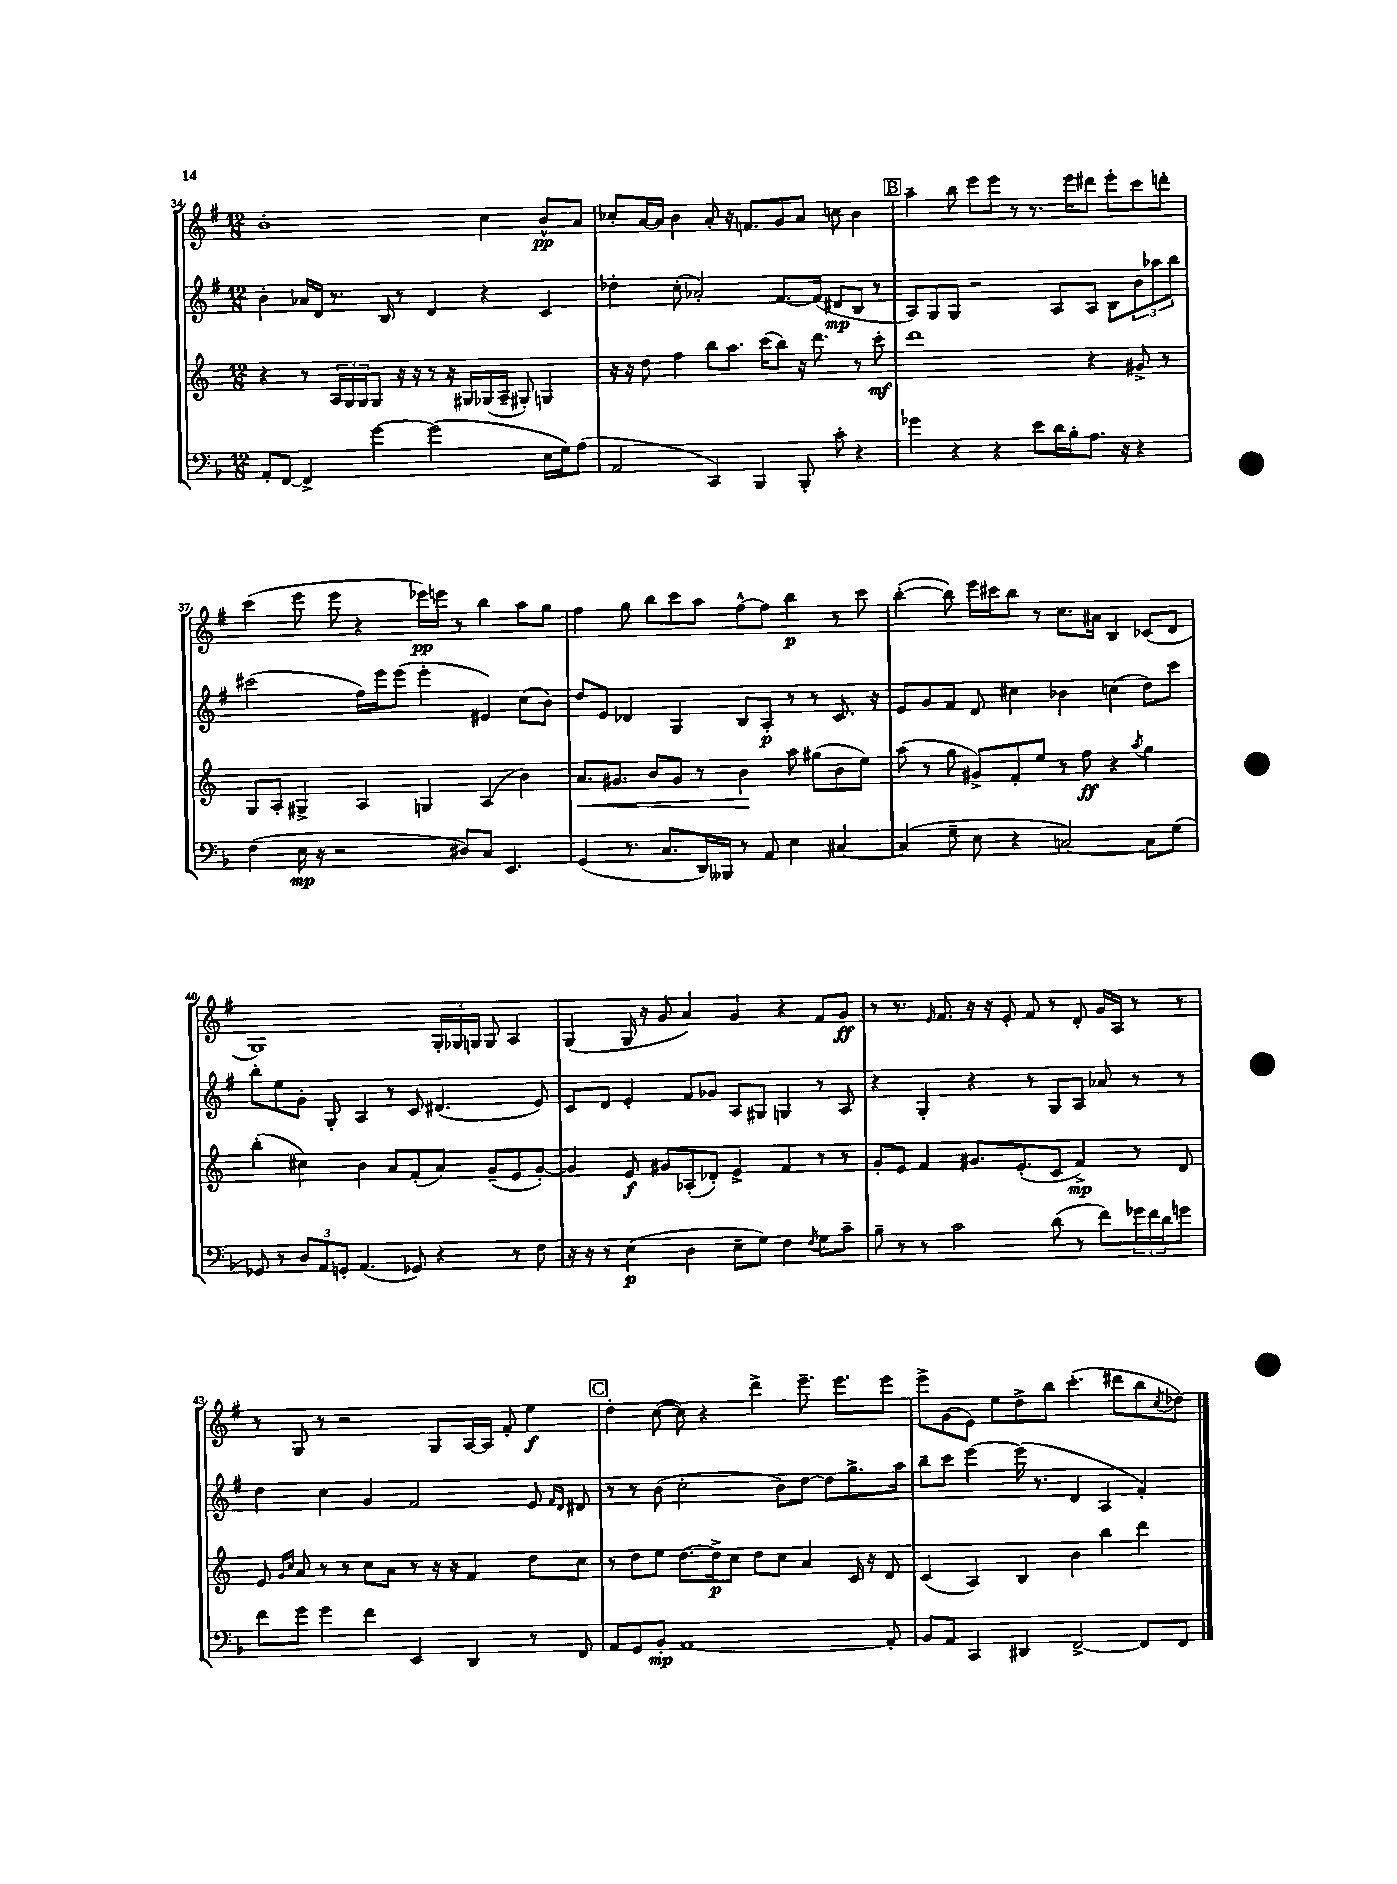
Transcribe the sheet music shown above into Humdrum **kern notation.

**kern	**dynam	**kern	**dynam	**kern	**dynam	**kern	**dynam
*part4	*part4	*part3	*part3	*part2	*part2	*part1	*part1
*staff4	*staff4	*staff3	*staff3	*staff2	*staff2	*staff1	*staff1
*clefF4	*	*clefG2	*	*clefG2	*	*clefG2	*
*k[b-]	*	*k[]	*	*k[f#]	*	*k[f#]	*
*M12/8	*	*M12/8	*	*M12/8	*	*M12/8	*
=34	=34	=34	=34	=34	=34	=34	=34
8AA'/L	.	4r	.	4b'\	.	1b'	.
[8FF/J	.	.	.	.	.	.	.
4FF^/]	.	8r	.	16a-X/LL	.	.	.
.	.	.	.	16d/JJ	.	.	.
.	.	24A/LL	.	8.r	.	.	.
.	.	24G/	.	.	.	.	.
.	.	24G/J	.	.	.	.	.
[4g\	.	8G/J	.	.	.	.	.
.	.	.	.	16B/	.	.	.
.	.	16r	.	8r	.	.	.
.	.	16r	.	.	.	.	.
(2g\]	.	8r	.	4d/	.	.	.
.	.	16r	.	.	.	.	.
.	.	16G#X/LL	.	.	.	.	.
.	.	(16G-X/	.	4r	.	4cc\	.
.	.	16A~/JJ	.	.	.	.	.
.	.	8G#X'/)	.	.	.	.	.
16E\LL	.	4Gn/	.	4c/	.	8b^^/L	pp
16G\J)	.	.	.	.	.	.	.
(8A\J	.	.	.	.	.	8a/J	.
=35	=35	=35	=35	=35	=35	=35	=35
2AA/	.	16r	.	4dd-X'\	.	8cc-X'/L	.
.	.	16r	.	.	.	.	.
.	.	8dd\	.	.	.	[16a/L	.
.	.	.	.	.	.	16a/JJ]	.
.	.	4ff\	.	(8cc'\	.	4b\	.
.	.	.	.	2a-X'/)	.	.	.
4CC/)	.	8bb\L	.	.	.	8a'/	.
.	.	8.aa\J	.	.	.	16r	.
.	.	.	.	.	.	8.fn/L	.
4BBB-/	.	.	.	.	.	.	.
.	.	(16ccc\KL	.	.	.	.	.
.	.	8bb\J)	.	[8.f#/L	.	8g/	.
8BBB-'/	.	16r	.	.	.	8a/J	.
.	.	8.ddd\	.	(16f#/Jk]	.	.	.
8c'\	.	.	.	8d#X/L	mp	8ccn\	.
4r	.	8r	.	8B/J	.	4b\	.
.	.	8ccc'\	mf	8r	.	.	.
!!LO:REH:place=s1:t=B
=36	=36	=36	=36	=36	=36	=36	=36
4g-X\	.	1ddd	.	8A/L)	.	4aa~\	.
.	.	.	.	8G/	.	.	.
4r	.	.	.	8G/J	.	8bb\	.
.	.	.	.	2r	.	8eee\L	.
4r	.	.	.	.	.	8eee\J	.
.	.	.	.	.	.	8r	.
8e\L	.	.	.	.	.	8.r	.
16d\L	.	.	.	8A/L	.	.	.
16B-'\J	.	.	.	.	.	16eee\KL	.
8.A\J	.	4r	.	8A/J	.	8ddd#X\J	.
.	.	.	.	8B\L	.	8eee'\L	.
16r	.	.	.	.	.	.	.
4r	.	8g#X^/	.	12b\	.	8ccc\	.
.	.	.	.	12aa-X\	.	.	.
.	.	8r	.	.	.	8dddn'\J	.
.	.	.	.	12bb\J	.	.	.
!!LO:LB:g=z
=37	=37	=37	=37	=37	=37	=37	=37
(4F\	.	8G/L	.	(2ccc#X\	.	(4ccc\	.
.	.	8A'/J	.	.	.	.	.
16E\	mp	4G#X^/	.	.	.	8eee\	.
16r	.	.	.	.	.	.	.
2r	.	.	.	.	.	8eee\	.
.	.	4A/	.	16ff#\LL)	.	4r	.
.	.	.	.	16eee\J	.	.	.
.	.	.	.	(8eee\J	.	.	.
.	.	4Gn/	.	4eee'\	.	16eee-X\LL)	pp
.	.	.	.	.	.	16eeen\JJ	.
8D#X/L)	.	.	.	.	.	8r	.
8C/J	.	(4A/	.	4e#X/)	.	4bb\	.
4.EE/	.	.	.	.	.	.	.
.	.	4b\)	.	(8cc\L	.	8aa\L	.
.	.	.	.	8b\J)	.	8gg\J	.
=38	=38	=38	=38	=38	=38	=38	=38
!	!	!	!LO:HP:b	!	!	!	!
(4GG/	.	8.a/L	<	8dd/L	.	4ff#\	.
.	.	.	.	8e/J	.	.	.
.	.	8.g#X/J	.	.	.	.	.
8.r	.	.	.	4d-X/	.	8gg\	.
.	.	8b/L	.	.	.	8bb\L	.
8.C/L	.	.	.	.	.	.	.
.	.	8g#/J	.	4G/	.	8ccc\	.
16DD/L)	.	8r	.	.	.	8aa\J	.
16BBB--X/JJ	.	.	.	.	.	.	.
8r	.	4b\	.	8B/L	.	[8ff#^^\L	.
8AA/	.	.	.	8A'/J	p	8ff#\J]	.
4E\	.	8aa\	[	8r	.	4bb\	p
.	.	(8gg#X\L	.	8r	.	.	.
[4C#X/	.	8b\	.	8.c/	.	8r	.
.	.	8ee\J)	.	.	.	8ccc\	.
.	.	.	.	16r	.	.	.
=39	=39	=39	=39	=39	=39	=39	=39
(4C#/]	.	(8aa\	.	8e/L	.	([4bb'\	.
.	.	8r	.	8g/	.	.	.
8G~\	.	8gg\	.	8f#/J	.	8bb\])	.
8E\	.	8g#X^/L)	.	8d/	.	16eee\LL	.
.	.	.	.	.	.	16ccc#X\J	.
4r	.	8f'/	.	4cc#X\	.	8bb\J	.
.	.	8ee/J	.	.	.	8r	.
[2Cn/)	.	8r	.	4b-X\	.	8.cc\L	.
.	.	8ff\	ff	.	.	.	.
.	.	.	.	.	.	16a#X\Jk	.
.	.	4r	.	(4ccn\	.	4B/	.
.	.	8qaa/	.	.	.	.	.
8C\L]	.	4gg\	.	8dd\L)	.	(8c-X/L	.
(8G\J	.	.	.	8ccc\J	.	8d/J	.
!!LO:LB:g=z
=40	=40	=40	=40	=40	=40	=40	=40
8GG-X/)	.	(4bb'\	.	8bb'\L	.	1G)	.
8r	.	.	.	8ee\	.	.	.
12D/L	.	4cc#X\)	.	8g'\J	.	.	.
12AA/	.	.	.	.	.	.	.
.	.	.	.	8G'/	.	.	.
12GGn'/J	.	.	.	.	.	.	.
(4.AA/	.	4b\	.	4A/	.	.	.
.	.	8a/L	.	8r	.	.	.
8GG-X/)	.	(8f'/	.	8c/	.	.	.
4r	.	8a/J)	.	(4.d#X/	.	24G'/LL	.
.	.	.	.	.	.	24G-X/	.
.	.	.	.	.	.	24Gn/JJ	.
.	.	(8g~/L	.	.	.	8G/	.
8r	.	8e/	.	.	.	4A/	.
8F\	.	[8g'/J)	.	8e/)	.	.	.
=41	=41	=41	=41	=41	=41	=41	=41
16r	.	4g/]	.	8c/L	.	(4G/	.
16r	.	.	.	.	.	.	.
8r	.	.	.	8d/J	.	.	.
(4E\	p	8e/	f	4e'/	.	16G/	.
.	.	.	.	.	.	16r	.
.	.	8g#X/L	.	.	.	8g/	.
4D\	.	(8A-X'/	.	8f#/L	.	4a/)	.
.	.	8d-X'/J)	.	8g-X/J	.	.	.
8E~\L	.	4e^/	.	8A/L	.	4g/	.
8G\J)	.	.	.	8G#X/J	.	.	.
4F\	.	4f/	.	4Gn/	.	4r	.
8qF/	.	.	.	.	.	.	.
8G\L	.	8r	.	8r	.	8f#/L	.
8c~\J	.	8r	.	8A/	.	8g/J	ff
=42	=42	=42	=42	=42	=42	=42	=42
8B-~\	.	8g'/L	.	4r	.	8r	.
8r	.	8e/J	.	.	.	8.r	.
8r	.	4f/	.	4G'/	.	.	.
.	.	.	.	.	.	16qqe/	.
.	.	.	.	.	.	8.f#/	.
2c\	.	.	.	.	.	.	.
.	.	8.g#X/L	.	4r	.	16r	.
.	.	.	.	.	.	16r	.
.	.	.	.	.	.	8e'/	.
.	.	(8.e'/	.	.	.	.	.
.	.	.	.	8r	.	8f#/	.
(8d\	.	8c/J	.	8G/L	.	8r	.
8r	.	4f^/)	mp	8A/J	.	8d'/	.
8f\L)	.	.	.	8a-X/	.	16g/LL	.
.	.	.	.	.	.	16A/JJ	.
24g-X\L	.	8r	.	8r	.	8r	.
24f\	.	.	.	.	.	.	.
24d\J	.	.	.	.	.	.	.
8gn\J	.	8d/	.	8r	.	8r	.
!!LO:LB:g=z
=43	=43	=43	=43	=43	=43	=43	=43
8f\L	.	8e/	.	4dd\	.	8r	.
.	.	16qqg/LL	.	.	.	.	.
.	.	16qqcc/JJ	.	.	.	.	.
8g\J	.	8a/	.	.	.	8G/	.
4g\	.	8r	.	4cc\	.	8r	.
.	.	8r	.	.	.	2r	.
4f\	.	8cc\L	.	4g/	.	.	.
.	.	8a\J	.	.	.	.	.
4EE/	.	8r	.	2f#/	.	.	.
.	.	16r	.	.	.	8G/L	.
.	.	16r	.	.	.	.	.
4DD/	.	4f/	.	.	.	[16A/L	.
.	.	.	.	.	.	16A/JJ]	.
.	.	.	.	.	.	8f#'/	.
8r	.	8dd\L	.	8e/	.	4ee\	f
.	.	.	.	16qqf#/LL	.	.	.
.	.	.	.	16qqd/JJ	.	.	.
8FF/	.	8cc\J	.	8d#X/	.	.	.
!!LO:REH:place=s1:t=C
=44	=44	=44	=44	=44	=44	=44	=44
8AA/L	.	8r	.	8r	.	4dd'\	.
8GG/	.	8dd\L	.	8r	.	.	.
8BB-'/J	mp	8ee\J	.	(8b\	.	([8cc\	.
[1AA	.	[8.dd\L	.	2cc'\	.	8cc\])	.
.	.	.	.	.	.	4r	.
.	.	16dd^\k]	p	.	.	.	.
.	.	8cc\J	.	.	.	.	.
.	.	8dd\L	.	.	.	4ddd^\	.
.	.	8cc\J	.	8b\L)	.	.	.
.	.	4a/	.	[8dd\J	.	8.eee~\	.
.	.	.	.	8dd\L]	.	.	.
.	.	.	.	.	.	8.eee\L	.
.	.	16c/	.	8.gg^\	.	.	.
.	.	16r	.	.	.	.	.
8AA'/]	.	8d/	.	.	.	8eee\J	.
.	.	.	.	16aa\Jk	.	.	.
=45	=45	=45	=45	=45	=45	=45	=45
8BB-/L	.	(4c/	.	8bb~\L	.	8eee^\L	.
8AA/J	.	.	.	8ccc\J	.	(8g\	.
4CC/	.	4A/)	.	[4eee\	.	8e\J)	.
.	.	.	.	.	.	8ee\L	.
4DD#X/	.	4B/	.	(16eee\]	.	8dd^\	.
.	.	.	.	8.r	.	.	.
.	.	.	.	.	.	8bb\J	.
[2FF^/	.	4b\	.	4d/	.	(4.ccc'\	.
.	.	4bb\	.	4A/	.	.	.
.	.	.	.	.	.	8ddd#X\L	.
8FF/L]	.	4ddd\	.	4f#'/)	.	8bb\	.
.	.	.	.	.	.	8qcc/	.
8FF/J	.	.	.	.	.	8dd-X\J)	.
==	==	==	==	==	==	==	==
*-	*-	*-	*-	*-	*-	*-	*-
